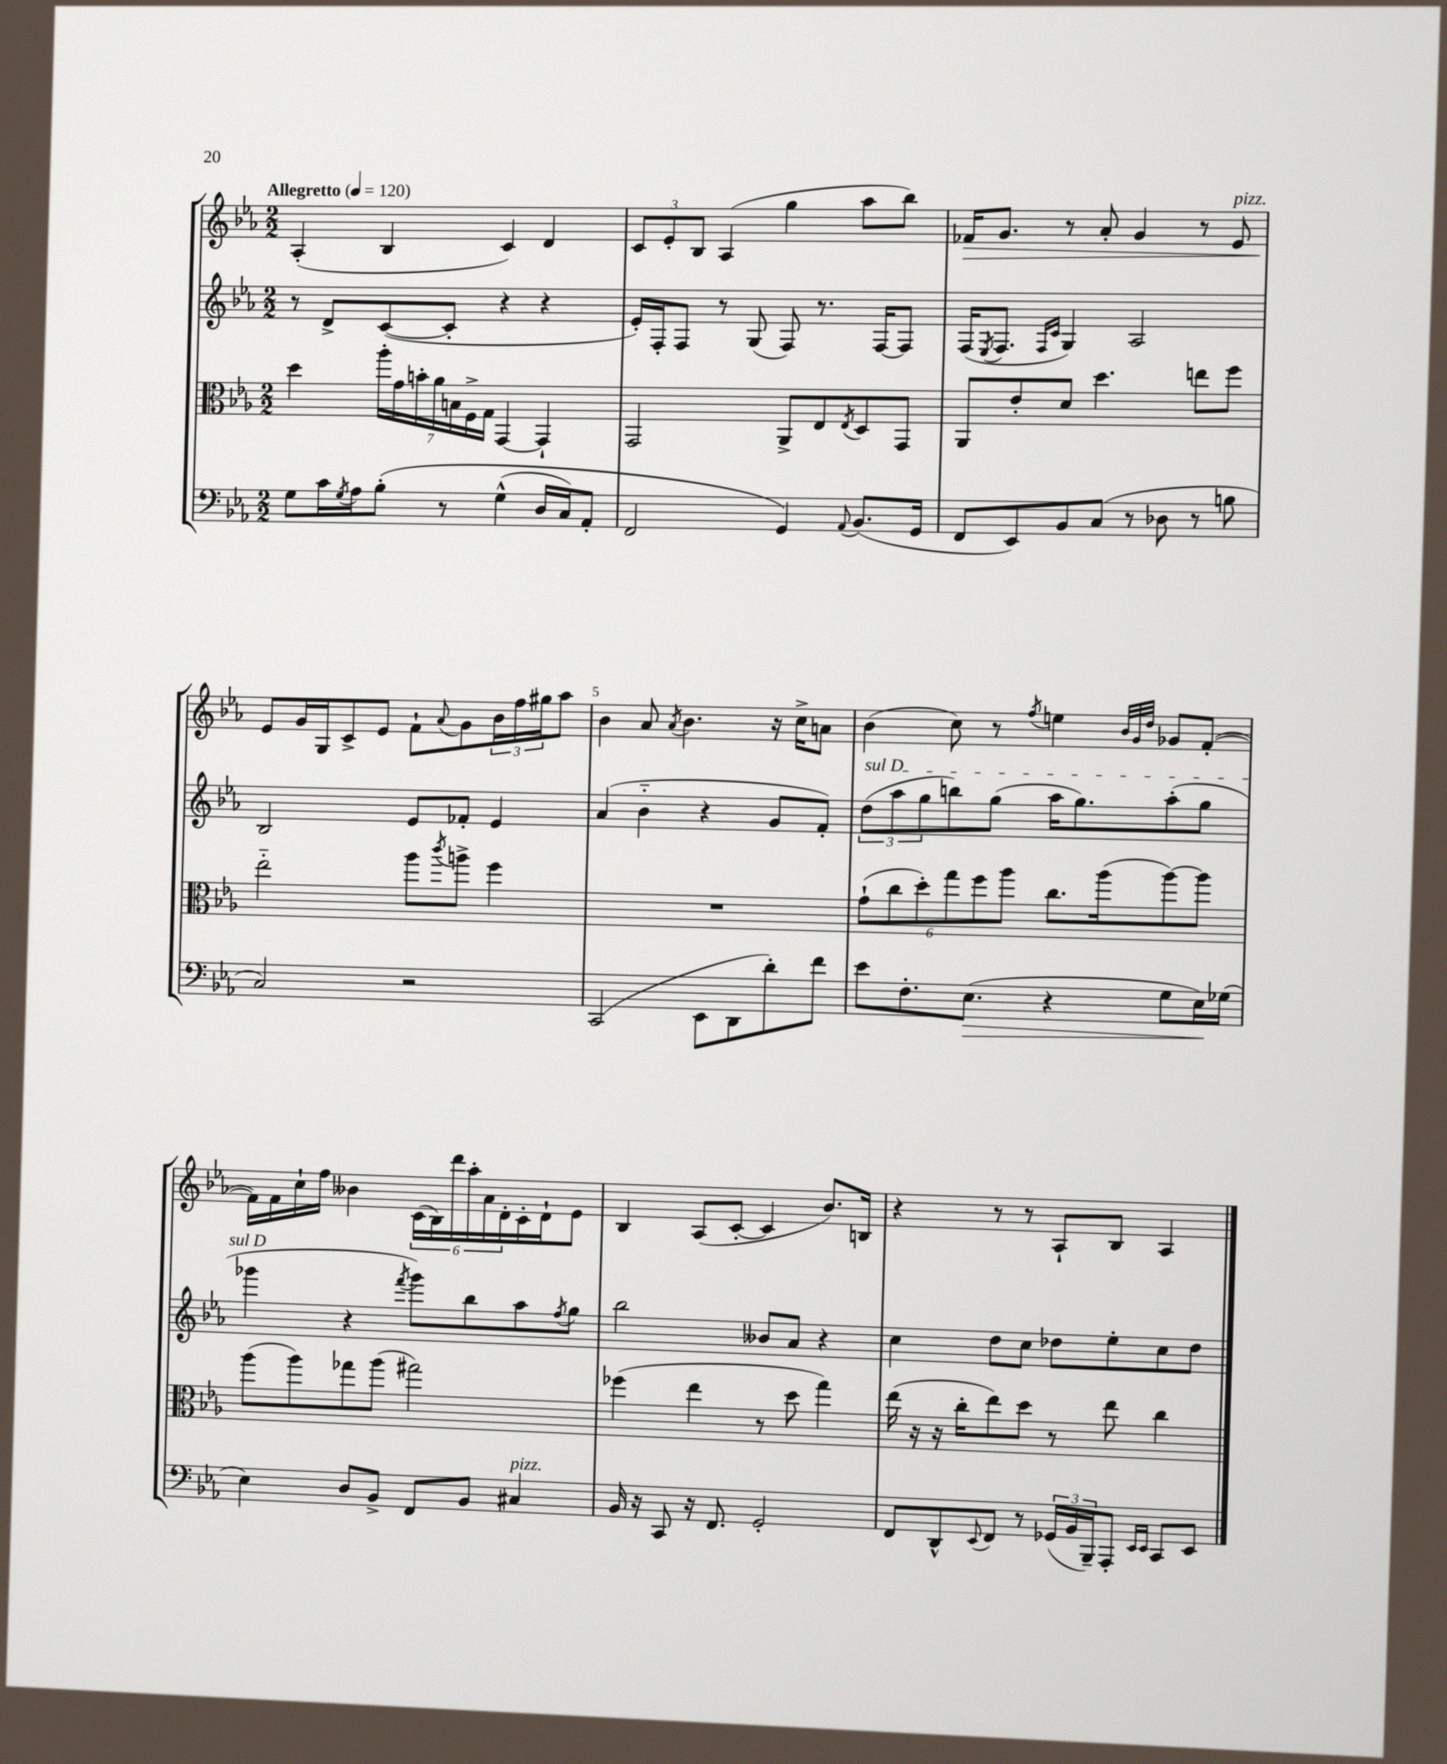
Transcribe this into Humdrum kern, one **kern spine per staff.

**kern	**kern	**kern	**kern
*staff4	*staff3	*staff2	*staff1
*clefF4	*clefC3	*clefG2	*clefG2
*k[b-e-a-]	*k[b-e-a-]	*k[b-e-a-]	*k[b-e-a-]
*M2/2	*M2/2	*M2/2	*M2/2
*MM120	*MM120	*MM120	*MM120
8G\L	4dd\	8r	(4A-'/
16c\L	.	8d^/L	.
8qG/	.	.	.
16A-\J	.	.	.
&(8B-'\J	28aa-'\LL	([8c/	4B-/
.	28g\	.	.
.	28b'\	.	.
.	28a-\	.	.
8r	.	8c'/]J	.
.	28B\	.	.
.	28F^\	.	.
.	28G\JJ	.	.
(4G^^\	[4GG/	4r	4c/)
16D/LL	4GG`/]	4r	4d/
16C/J)	.	.	.
8AA-'/J	.	.	.
=	=	=	=
2FF/	2GG/	16e-'/LL)	12c/L
.	.	16F'/J	.
.	.	.	12e-'/
.	.	8F/J	.
.	.	.	12B-/J
.	.	8r	(4A-/
.	.	(8G/	.
4GG/&)	8AA-^/L	8F/)	4gg\
.	8E-/	8.r	.
8qqAA-/	8qE-/	.	.
(8.BB-/L	8D/	.	8aa-\L
.	.	[16F/LK	.
.	8GG/J	8F/]J	8bb-\J)
16GG/Jk	.	.	.
=	=	=	=
8FF/L	8AA-/L	(16F/LK	16f-/LK
.	.	8qE-/	.
.	.	8.F/J	8.g/J
8EE-/)	8e-'/	.	.
.	.	16qqF/LL	.
.	.	16qqc/JJ	.
8BB-/	8d/J	4G/)	8r
(8C/J	4.dd\	.	8a-'/
8r	.	2A-/	4g/
8D-\	.	.	.
8r	8ee\L	.	8r
8B\	8ff\J	.	8e-/
=	=	=	=
2C/)	2ee-'~\	2B-/	8e-/L
.	.	.	16g/L
.	.	.	16G/J
.	.	.	8c^/
.	.	.	8e-/J
2r	8aa-\L	8e-/L	8f`\L
.	8qccc/	.	8qqa-/
.	8aa^\J	8f-'/J	8g\
.	4ff\	4e-/	24b-\L
.	.	.	24ff\
.	.	.	24gg#\J
.	.	.	8aa-\J
=	=	=	=
(2CC/	1r	(4a-/	4b-\
.	.	4b-'~\	8a-/
.	.	.	8qa-/
.	.	.	4.b-\
8EE-\L	.	4r	.
8DD\	.	.	.
8d'\)	.	8g/L	16r
.	.	.	16cc^\LK
8f\J	.	8f'/J)	8a\J
=	=	=	=
8e-\L	(12g`\L	(12dd\L	(4b-\
.	12cc\	12aa-\	.
8.F'\	.	.	.
.	12dd'\)	12gg\	.
.	12gg\	8bb\)	8cc\)
(8.E-\J	.	.	.
.	12ff\	.	.
.	.	(8gg\J	8r
.	12aa-\J	.	.
.	.	.	8qff/
4r	8.cc\L	16aa-\LK	4ee\
.	.	8.gg\)	.
.	(16aa-\k	.	.
.	.	.	32qqb-/LLL
.	.	.	32qqg/
.	.	.	32qqdd/JJJ
8G\L	[8aa-\)	(8aa-'\	8g-/L
16E-\L)	8aa-\]J	8gg\J	([8f'/J
(16G-\JJ	.	.	.
=	=	=	=
4E-\)	(8aa-\L	4ggg-\	16f\]LL)
.	.	.	16f\
.	8aa-\)	.	16cc`\
.	.	.	16ff\JJ
8D/L	8gg-\	4r	4b--\
8BB-^/J	(8aa-\J	.	.
.	.	8qfff/	.
8FF/L	2gg#\)	8ggg-\L)	(24c\LL
.	.	.	24B-\)
.	.	.	24ddd\
8BB-/J	.	8bb-\	24aa-'\
.	.	.	24a-\
.	.	.	24d'\
4C#/	.	8aa-\	16c'\
.	.	.	16d`\J
.	.	8qff/	.
.	.	8gg\J	8e-\J
=	=	=	=
16BB-/	(4ff-\	2bb-\	4B-/
16r	.	.	.
8CC/	.	.	.
16r	4ee-\	.	(8A-/L
8.FF/	.	.	.
.	.	.	[8c'/J
2GG'/	8r	8b--/L	4c/]
.	8dd\	8a-/J	.
.	4gg\)	4r	8.b-/L)
.	.	.	16B/Jk
=	=	=	=
8FF/L	(16ee-\	4cc\	4r
.	16r	.	.
8DD^^/	16r	.	.
.	16cc'\LK	.	.
8qqEE-/	.	.	.
8FF/J	8ee-\)	8dd\L	8r
8r	8dd\J	8cc\J	8r
(24GG-/LL	8r	8dd-\L	8A-`/L
24BB-/	.	.	.
24BBB-~/J)	.	.	.
8AAA-'/J	8ee-\	8ee-'\	8B-/J
16qqEE-/LL	.	.	.
16qqEE-/JJ	.	.	.
8CC/L	4cc\	8cc\	4A-/
8EE-/J	.	8dd-\J	.
==	==	==	==
*-	*-	*-	*-
